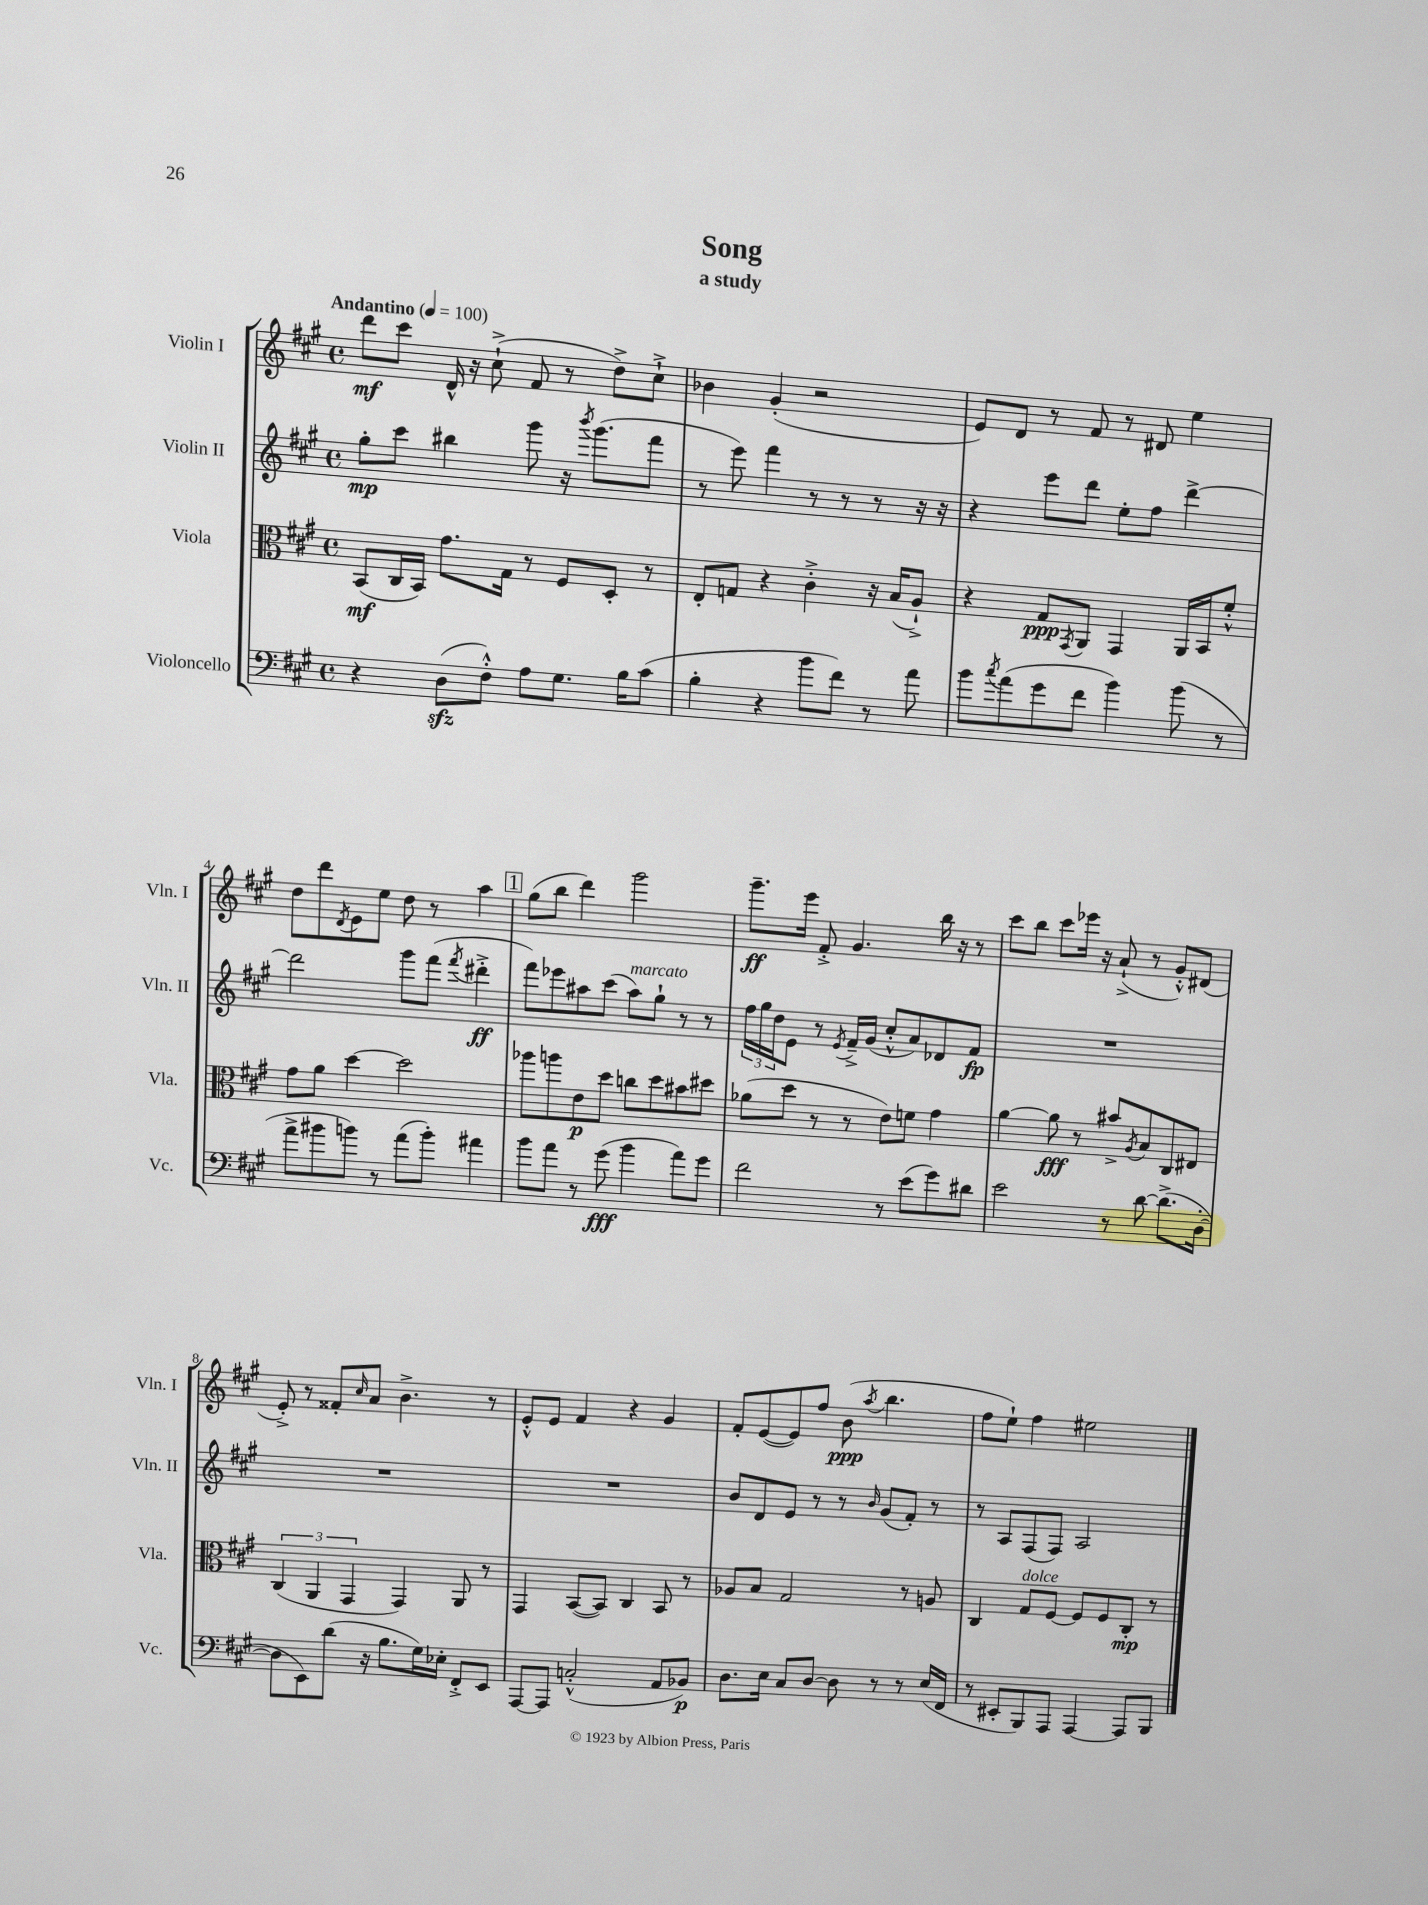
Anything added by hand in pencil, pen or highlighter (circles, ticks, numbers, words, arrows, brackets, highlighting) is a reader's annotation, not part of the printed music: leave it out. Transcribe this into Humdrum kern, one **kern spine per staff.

**kern	**dynam	**kern	**dynam	**kern	**dynam	**kern	**dynam
*part4	*part4	*part3	*part3	*part2	*part2	*part1	*part1
*staff4	*staff4	*staff3	*staff3	*staff2	*staff2	*staff1	*staff1
*I"Violoncello	*	*I"Viola	*	*I"Violin II	*	*I"Violin I	*
*I'Vc.	*	*I'Vla.	*	*I'Vln. II	*	*I'Vln. I	*
*clefF4	*	*clefC3	*	*clefG2	*	*clefG2	*
*k[f#c#g#]	*	*k[f#c#g#]	*	*k[f#c#g#]	*	*k[f#c#g#]	*
*M4/4	*	*M4/4	*	*M4/4	*	*M4/4	*
*met(c)	*	*met(c)	*	*met(c)	*	*met(c)	*
*MM100	*	*MM100	*	*MM100	*	*MM100	*
=1	=1	=1	=1	=1	=1	=1	=1
!	!	!	!	!	!	!LO:TX:a:B:t=Andantino	!
4r	.	(8BB/L	mf	8gg#'\L	mp	8ddd\L	mf
.	.	16C#/L	.	8ccc#\J	.	8ccc#\J	.
.	.	16BB/JJ)	.	.	.	.	.
(8Dzz\L	.	8.g#\L	.	4bb#X\	.	16d^^/	.
.	.	.	.	.	.	16r	.
8F#'^^\J)	.	.	.	.	.	(8cc#`^\	.
.	.	16G#\Jk	.	.	.	.	.
8A\L	.	8r	.	8ggg#\	.	8f#/	.
8.G#\J	.	8F#/L	.	16r	.	8r	.
.	.	.	.	8qbbb/	.	.	.
.	.	.	.	(8.ggg#\L	.	.	.
.	.	8D'/J	.	.	.	8dd^\L)	.
16B\KL	.	.	.	.	.	.	.
(8c#\J	.	8r	.	8fff#\J	.	8cc#`^\J	.
=2	=2	=2	=2	=2	=2	=2	=2
4B'\	.	8E'/L	.	8r	.	4b-X\	.
.	.	8Gn/J	.	8eee\)	.	.	.
4r	.	4r	.	4fff#\	.	(4g#'/	.
8b\L	.	4c#'^\	.	8r	.	2r	.
8f#\J)	.	.	.	8r	.	.	.
8r	.	16r	.	8r	.	.	.
.	.	(16B/KL	.	.	.	.	.
8a\	.	8A`^/J)	.	16r	.	.	.
.	.	.	.	16r	.	.	.
=3	=3	=3	=3	=3	=3	=3	=3
8b\L	.	4r	.	4r	.	8e/L)	.
8qcc#/	.	.	.	.	.	.	.
(8a\	.	.	.	.	.	8d/J	.
8g#\	.	8G#/L	ppp	8eee\L	.	8r	.
.	.	8qGG#/	.	.	.	.	.
8f#\J	.	8AA/J	.	8ddd\J	.	8f#/	.
4b\)	.	4GG#/	.	8ee'\L	.	8r	.
.	.	.	.	8ff#\J	.	8d#X/	.
(8b\	.	16AA/LL	.	[4ddd^\	.	4ee\	.
.	.	16BB/J	.	.	.	.	.
8r	.	8f#'^^/J	.	.	.	.	.
!!LO:LB:g=z
=4	=4	=4	=4	=4	=4	=4	=4
8a^\L	.	8g#\L	.	2ddd\]	.	8dd\L	.
8b#X\	.	8a\J	.	.	.	8ddd\	.
.	.	.	.	.	.	8qd/	.
8bn\J)	.	[4dd\	.	.	.	8e\	.
8r	.	.	.	.	.	8ee\J	.
(8a\L	.	2dd\]	.	8ggg#\L	.	8dd\	.
8b'\J)	.	.	.	(8fff#\J	.	8r	.
.	.	.	.	8qfff#/	.	.	.
4a#X\	.	.	.	4ddd#X'^\	ff	4aa\	.
!!LO:REH:place=s1:t=1
=5	=5	=5	=5	=5	=5	=5	=5
8b\L	.	8aa-X\L	.	8fff#\L)	.	(8gg#\L	.
8a\J	.	8aan\	.	8eee-X\	.	8bb\J	.
8r	.	8e\	p	8aa#X\	.	4ddd\)	.
(8g#\	fff	8dd\J	.	(8ccc#\J	.	.	.
!	!	!	!	!LO:TX:a:i:t=marcato	!	!	!
4b\	.	8ccn\L	.	8aa#\L)	.	2ggg#\	.
.	.	8dd\	.	8gg#`\J	.	.	.
8a\L)	.	8b#X\	.	8r	.	.	.
8g#\J	.	8dd#X\J	.	8r	.	.	.
=6	=6	=6	=6	=6	=6	=6	=6
2f#\	.	(8a-X\L	.	24ff#\LL	.	8.ggg#~\L	ff
.	.	.	.	24gg#\	.	.	.
.	.	.	.	24dd\J	.	.	.
.	.	8dd\J	.	8e\J	.	.	.
.	.	.	.	.	.	16eee\Jk	.
.	.	8r	.	8r	.	8f#'^/	.
.	.	.	.	8qe/	.	.	.
.	.	8r	.	16f#~^/LL	.	4.g#/	.
.	.	.	.	(16g#/JJ	.	.	.
8r	.	8e\L)	.	8cc#'^^/L	.	.	.
(8e\L	.	8fn\J	.	8a/)	.	.	.
8g#\)	.	4g#\	.	8d-X/	.	16bb\	.
.	.	.	.	.	.	16r	.
8d#X\J	.	.	.	8f#/J	fp	8r	.
=7	=7	=7	=7	=7	=7	=7	=7
2e\	.	[4a\	.	1r	.	8ccc#\L	.
.	.	.	.	.	.	8bb\J	.
.	.	8a\]	fff	.	.	8ccc#\L	.
.	.	8r	.	.	.	16eee-X\Jk	.
.	.	.	.	.	.	16r	.
8r	.	8b#X^/L	.	.	.	(8a`^/	.
.	.	8qA/	.	.	.	.	.
[8d\	.	8B/	.	.	.	8r	.
(8.d^\L]	.	8C#/	.	.	.	8g#'^^/L)	.
.	.	8E#X/J	.	.	.	(8d#X/J	.
[16D'\Jk	.	.	.	.	.	.	.
!!LO:LB:g=z
=8	=8	=8	=8	=8	=8	=8	=8
8D\L]	.	(6C#/	.	1r	.	8e'^/)	.
8EE\)	.	.	.	.	.	8r	.
.	.	6AA/	.	.	.	.	.
(8d\J	.	.	.	.	.	8f##X'/L	.
.	.	6GG#/	.	.	.	.	.
.	.	.	.	.	.	16qqcc#/	.
16r	.	.	.	.	.	8a/J	.
8.B\L	.	.	.	.	.	.	.
.	.	4GG#/)	.	.	.	4.b^\	.
16G#\L)	.	.	.	.	.	.	.
16E-X'\JJ	.	.	.	.	.	.	.
8FF#'^/L	.	8AA/	.	.	.	.	.
8EE/J	.	8r	.	.	.	8r	.
=9	=9	=9	=9	=9	=9	=9	=9
[8AAA/L	.	4GG#/	.	1r	.	8e'^^/L	.
8AAA/J]	.	.	.	.	.	8e/J	.
(2Cn'^^/	.	([8BB/L	.	.	.	4f#/	.
.	.	8BB/J])	.	.	.	.	.
.	.	4C#/	.	.	.	4r	.
8AA/L	.	8BB/	.	.	.	4g#/	.
8BB-X/J)	p	8r	.	.	.	.	.
=10	=10	=10	=10	=10	=10	=10	=10
8.D\L	.	8A-X/L	.	8b/L	.	8f#'/L	.
.	.	8B/J	.	8d/	.	([8e/	.
16E\Jk	.	.	.	.	.	.	.
8C#/L	.	2G#/	.	8e/J	.	8e/])	.
[8D/J	.	.	.	8r	.	8ff#/J	.
8D\]	.	.	.	8r	.	(8b\	ppp
.	.	.	.	16qqb/	.	8qaa/	.
8r	.	.	.	(8g#/L	.	4.bb\	.
8r	.	8r	.	8f#'/J)	.	.	.
(16E/LL	.	8An/	.	8r	.	.	.
16FF#/JJ	.	.	.	.	.	.	.
=11	=11	=11	=11	=11	=11	=11	=11
8r	.	4C#/	.	8r	.	8ff#\L	.
8EE#X'/L	.	.	.	8A/L	.	8ee`\J)	.
!	!	!LO:TX:a:i:t=dolce	!	!	!	!	!
8BBB/)	.	8G#/L	.	(8F#/	.	4ff#\	.
8AAA/J	.	[8F#/J	.	8F#/J)	.	.	.
[4AAA/	.	8F#/L]	.	2A/	.	2ee#X\	.
.	.	8F#/	.	.	.	.	.
8AAA/L]	.	8C#'/J	mp	.	.	.	.
8BBB/J	.	8r	.	.	.	.	.
==	==	==	==	==	==	==	==
*-	*-	*-	*-	*-	*-	*-	*-
